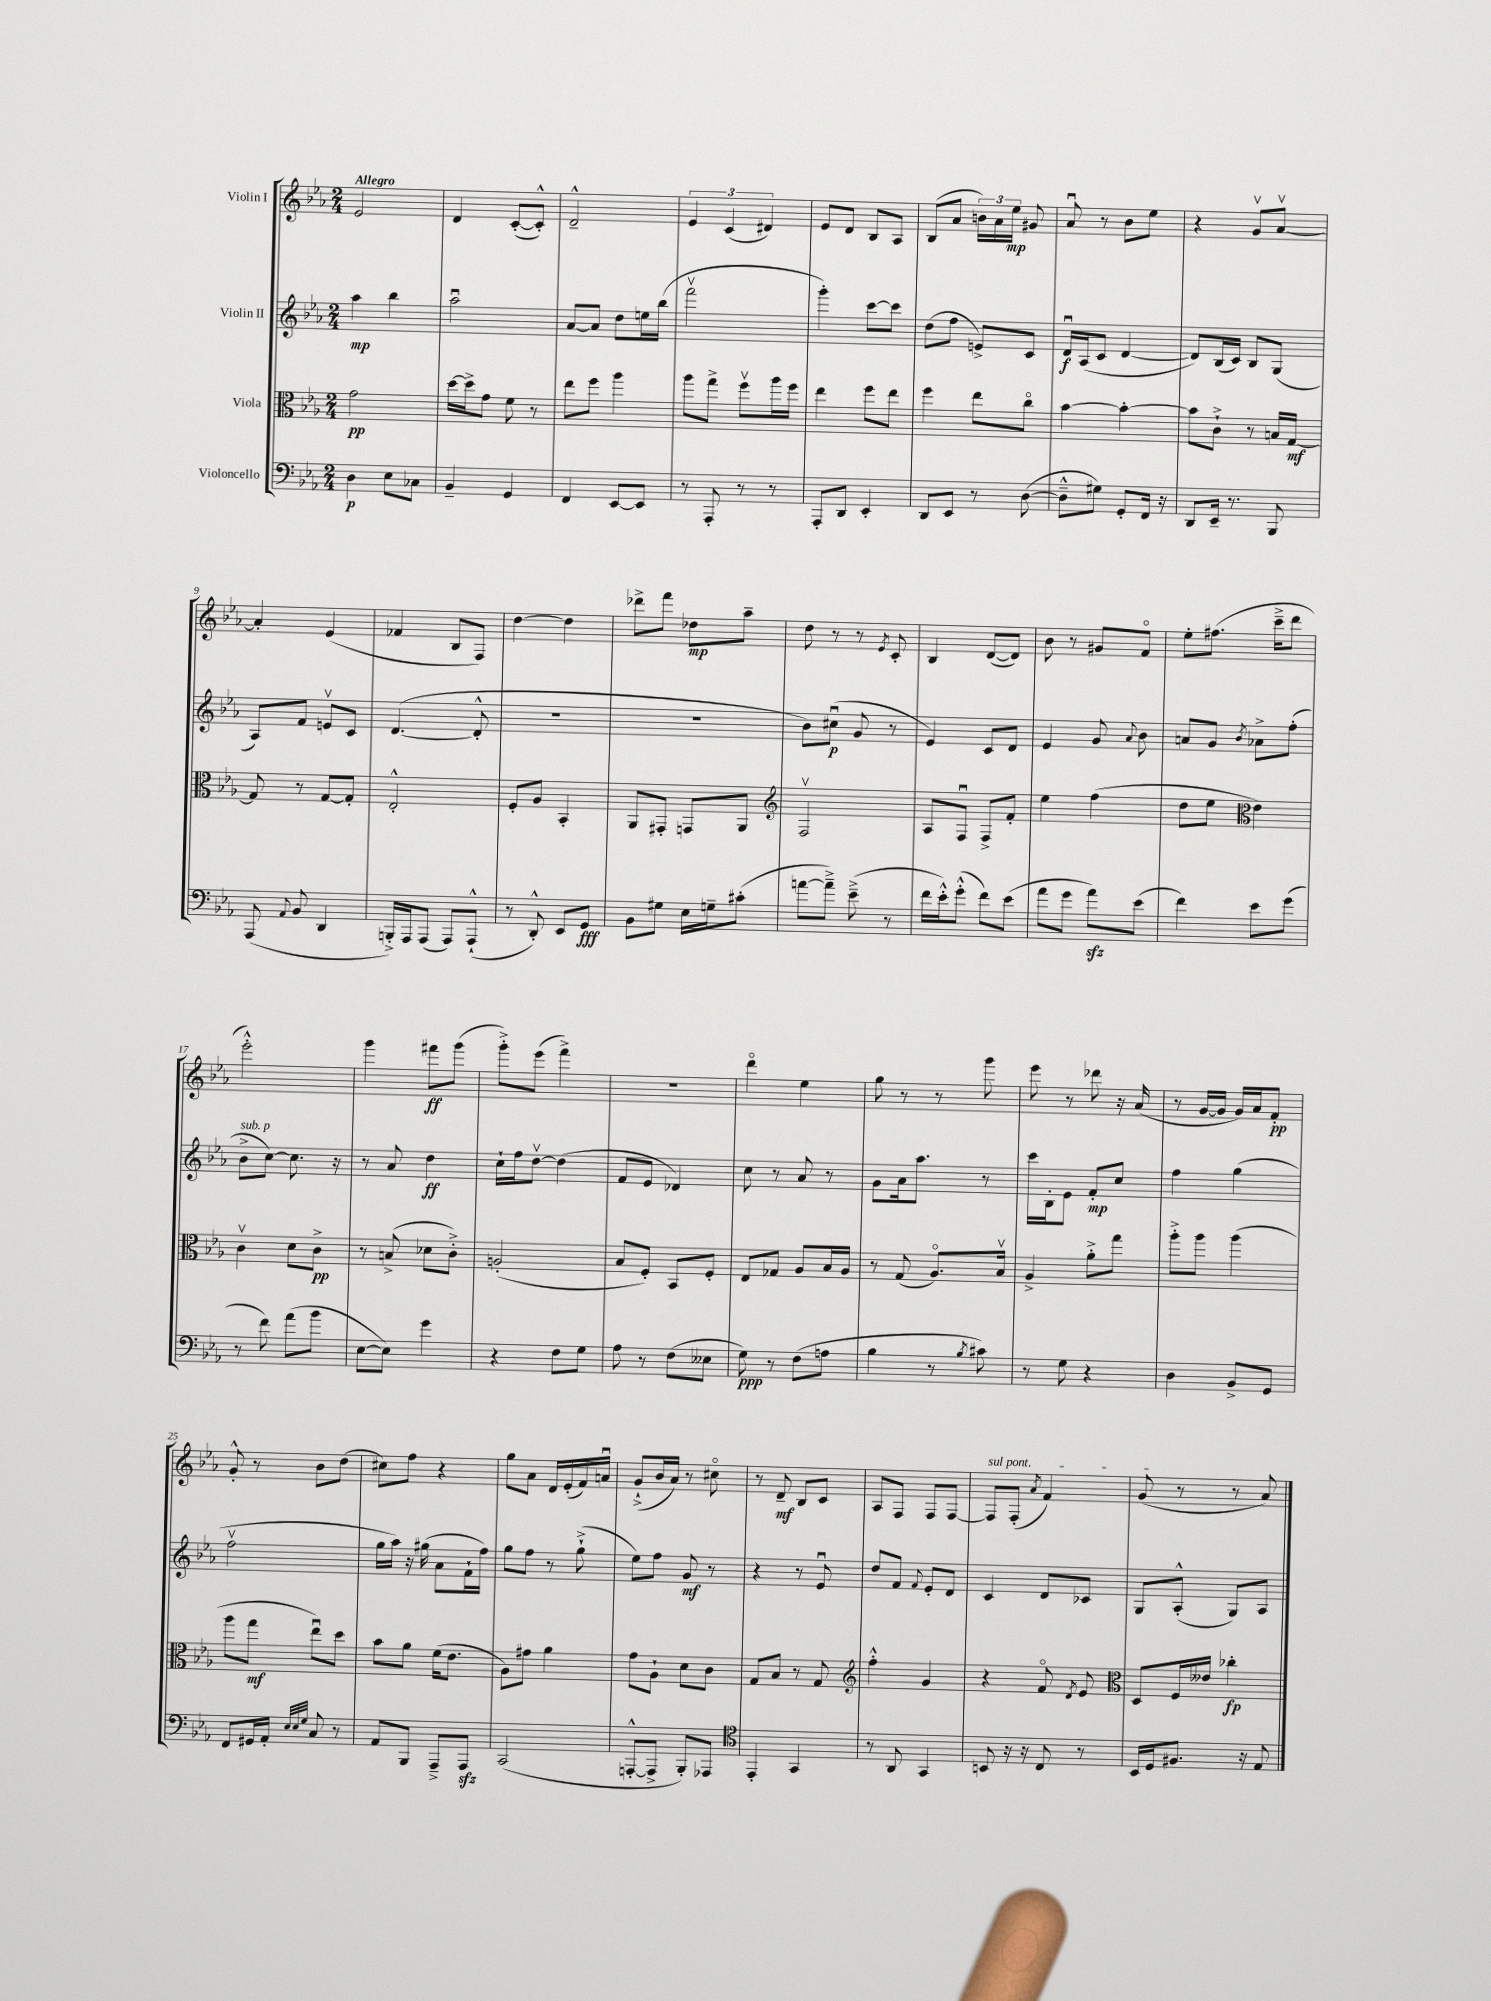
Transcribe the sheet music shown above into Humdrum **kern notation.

**kern	**kern	**kern	**kern
*staff4	*staff3	*staff2	*staff1
*clefF4	*clefC3	*clefG2	*clefG2
*k[b-e-a-]	*k[b-e-a-]	*k[b-e-a-]	*k[b-e-a-]
*M2/4	*M2/4	*M2/4	*M2/4
4D	2g	4aa-	2e-
8E-	.	4bb-	.
8C-	.	.	.
=	=	=	=
4BB-~	[16dd	2aa-u	4d
.	16dd^]	.	.
.	8g	.	.
4GG	8f	.	([8c'
.	8r	.	8c'^^])
=	=	=	=
4FF	8ee-	[8a-	2d~^^
.	8ff	8a-]	.
[8EE-	4aa-	8dd	.
8EE-]	.	16ee	.
.	.	(16bb-	.
=	=	=	=
8r	8aa-	2fffv	6e-
8AAA-'	8gg^	.	.
.	.	.	(6c
8r	8ffv	.	.
.	.	.	6d#)
8r	16aa-	.	.
.	16ff	.	.
=	=	=	=
8AAA-'	4ee-	4ggg')	8e-
8DD	.	.	8d
4EE-'	8ff	[8ccc	8B-
.	8ee-	8ccc]	8A-
=	=	=	=
8DD	4ff	(8dd	(8B-
8EE-	.	8ff	8a-
8r	8ee-	8e^)	24b)
.	.	.	24a-
.	.	.	24ee-
([8D	8cco	8c	8g#
=	=	=	=
8D~^^]	[4b-	16du	8a-u
.	.	(16A-	.
8G#)	.	8c	8r
8GG'	4b-'_	[4d	8b-
16FF	.	.	8ee-
16r	.	.	.
=	=	=	=
8DD	8b-]	8d])	4r
16EE-~	8c`^	(16B-	.
8.r	.	16c)	.
.	8r	8B-	8gv
8BBB-	16B	(8G	[8a-v
.	[16G	.	.
=	=	=	=
(8AAA-	8G]	8A-)	4a-']
8qqAA-	.	.	.
8BB-	8r	8f	.
4DD	[8G	8ev	(4e-
.	8G']	8c	.
=	=	=	=
16BBB'^)	2E-'^^	([4.d	4f-
16AAA-	.	.	.
(8AAA-	.	.	.
8AAA-)	.	.	8B-
(8AAA-`^^	.	8d'^^]	8F)
=	=	=	=
8r	8F'	2r	[4dd
8DD'^^)	8A-	.	.
8EE-	4BB-'	.	4dd]
8GG	.	.	.
=	=	=	=
8BB-	8AA-	2r	8ddd-^
8G#	8GG#'	.	8fff
16E-	8GG	.	8dd-
16G~	.	.	.
(8c#'	8AA-	.	8aa-~
=	=	=	=
*	*clefG2	*	*
[8a	2Fv	8b-)	8dd
8a~^])	.	(8cc#u	8r
(8e-~^	.	8g	8r
.	.	.	8qe-
8r	.	8r	8c'
=	=	=	=
16f	8A-	4e-)	4B-
16e-'^^)	.	.	.
(8g'^^	8Fu	.	.
8f)	8F^	8c	([8d
(8e-	8f'	8d	8d])
=	=	=	=
8a-	4ee-	4e-	8b-
8g	.	.	8r
8a-)	(4ff	8g	8g#
.	.	8qqa-	.
(8e-	.	8b-	8fo
=	=	=	=
4f)	8dd	8a	8ee-'
.	8ee-	8g	(8.ff#
*	*clefC3	*	*
.	.	8qb-	.
8e-	4e-)	8a-^	.
.	.	.	16ccc~^
(8g	.	(8ff'	8ddd
=	=	=	=
8r	4cv	8b-^	2eee-'^^)
8f)	.	[8cc)	.
(8a-	8d	8.cc]	.
8b-	8c^	.	.
.	.	16r	.
=	=	=	=
[8E-	8r	8r	4ggg
8E-])	(8B^	8a-	.
4g	8d-	4dd	8fff#
.	8c'^)	.	(8ggg
=	=	=	=
4r	(2A'	16cc`	8ggg'^)
.	.	16ff	.
.	.	[8ddv	(8eee-
8F	.	(4dd]	4fff^)
8G	.	.	.
=	=	=	=
8A-	8B-	8f	2r
8r	8F')	8e-	.
(8F	8BB-	4d-)	.
8E--	8F'	.	.
=	=	=	=
8G)	8E-	8cc	4dddo
8r	8G-	8r	.
(8F	8A-	8a-	4ee-
8A	16B-	8r	.
.	16A-	.	.
=	=	=	=
4B-	8r	8g	8gg
.	(8G	16a-	8r
.	.	8.aa-	.
8r	8.A-o)	.	8r
8qB-	.	.	.
8c#)	.	8r	8ggg
.	16B-v	.	.
=	=	=	=
8r	4A-^	16ccc	8eee-
.	.	16B-'	.
8G	.	8e-	8r
4r	8a-'^	8f'	8ddd-
.	8gg	8cc	16r
.	.	.	(16a-
=	=	=	=
4D	8aa-'^	4ff	8r
.	8aa-	.	[16g
.	.	.	16g]
8BB-^	(4aa-	(4gg	16g)
.	.	.	16a-
8GG	.	.	8f'
=	=	=	=
8FF	8aa-	2ffv	8g'^^
16GG#	8gg	.	8r
16AA-'	.	.	.
32qqE-	.	.	.
32qqE-	.	.	.
32qqG	.	.	.
8C	8ee-u)	.	8b-
8r	8dd	.	(8dd
=	=	=	=
8AA-	8b-	16gg	8cc#)
.	.	16aa-)	.
8BBB-	8a-	16r	8ff
.	.	(16gg#	.
8AAA-~^	(16f	8a-	4r
.	8.e-	.	.
8AAA-	.	16f`	.
.	.	16ff)	.
=	=	=	=
(2CC	8A-)	8gg	8gg
.	8g#	8ff	8a-
.	4a-	8r	16d
.	.	.	(16e-'
.	.	(8gg`^	16f)
.	.	.	16au
=	=	=	=
[8AAA'^^	8g	8ee-)	(8g`^
8AAA^]	8A-`	8ff	16b-
.	.	.	16a-)
8BBB-')	8d	8g	8r
8AAA-	8c	8r	8cc#o
=	=	=	=
*clefC4	*	*	*
4EE-'	8G	4r	8r
.	8B-	.	8d~
4GG	8r	8r	8B-
.	8G	8e-u	8c
=	=	=	=
*	*clefG2	*	*
8r	4ff'^^	8dd	8A-
8AA-	.	8f	8F
.	.	8qqf	.
4GG	4g	8e-'	8F
.	.	8d	[8F
=	=	=	=
8BB	4r	4c	8F]
16r	.	.	(8F'
16r	.	.	.
.	.	.	8qa-
8C	8fo	8d	4f)
.	8qd	.	.
8r	8e-	8c-	.
=	=	=	=
*	*clefC3	*	*
16BB-	8D	8G	(8g
16D	.	.	.
8.F#	16F	(8A-'^^	8r
.	16e--	.	.
.	4cc-'	8G)	8r
16r	.	.	.
8E-	.	8A-	8a-)
==	==	==	==
*-	*-	*-	*-
